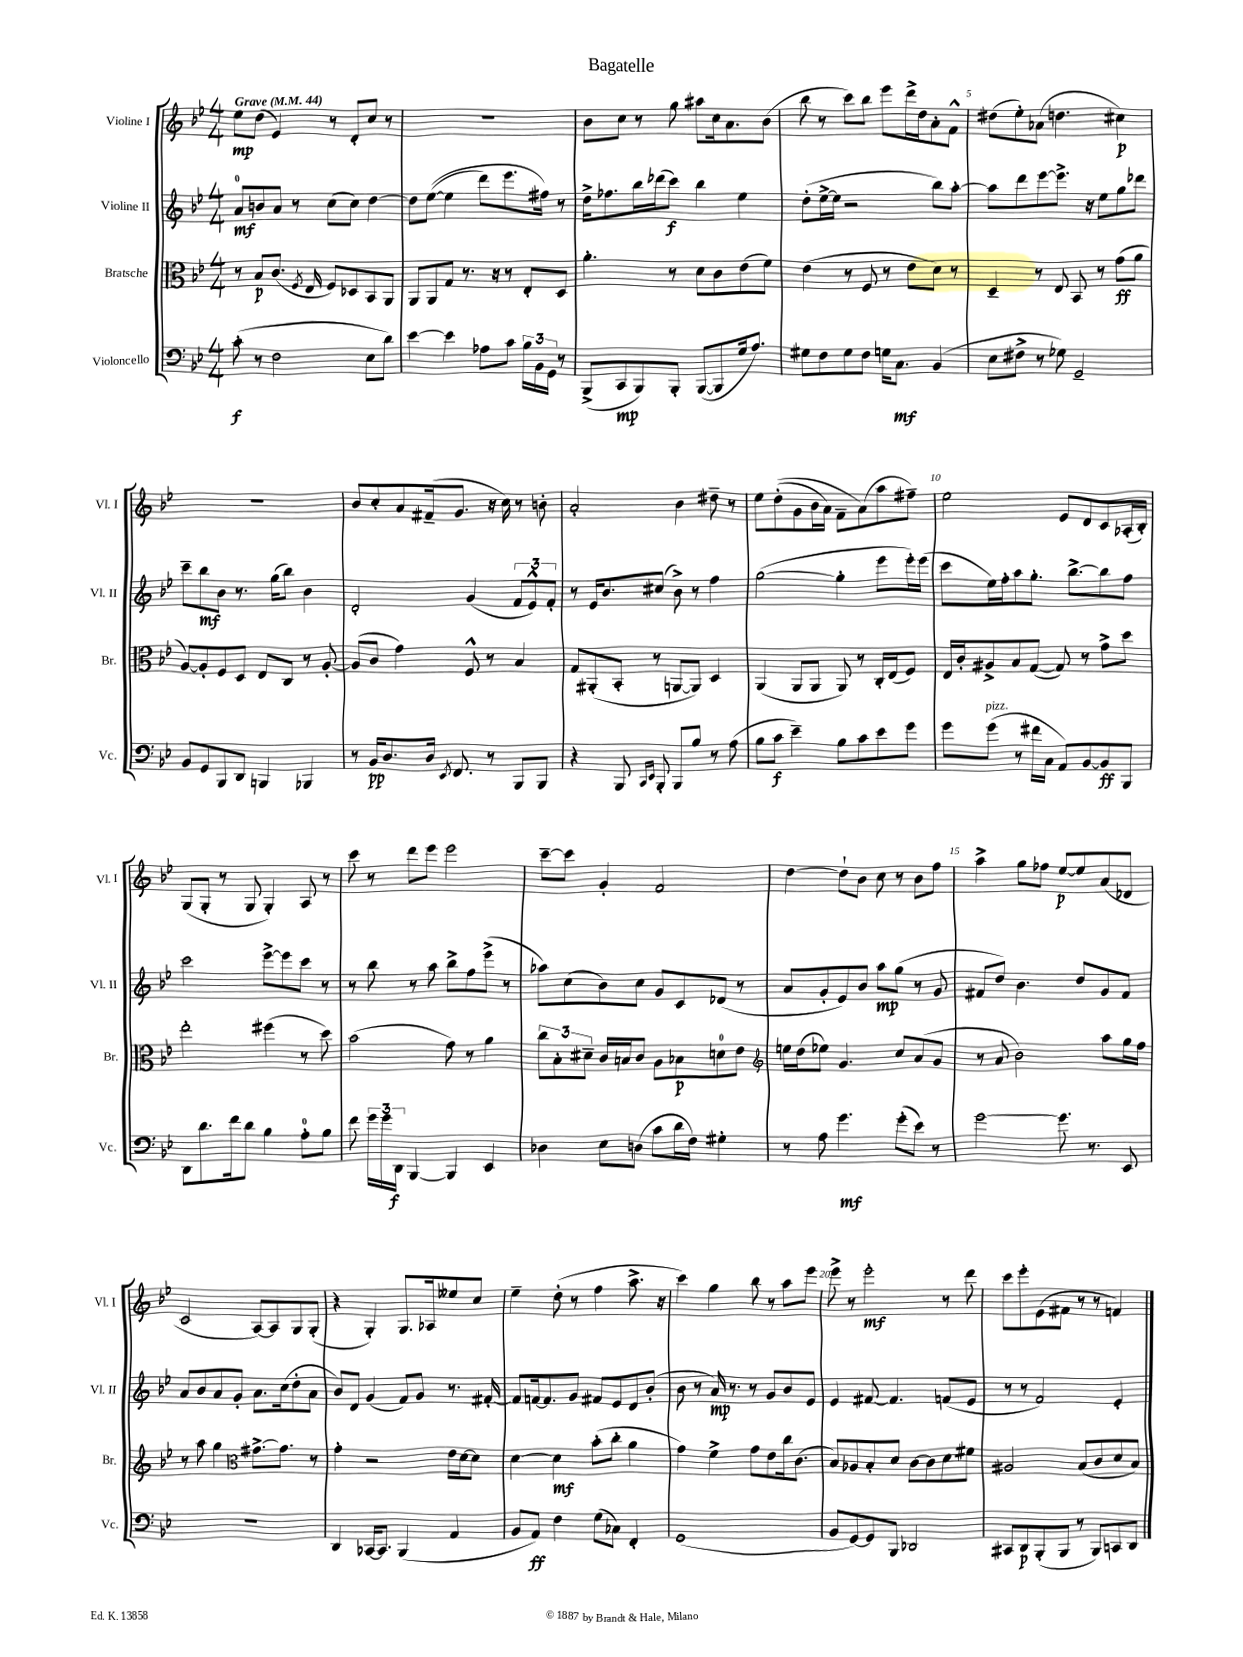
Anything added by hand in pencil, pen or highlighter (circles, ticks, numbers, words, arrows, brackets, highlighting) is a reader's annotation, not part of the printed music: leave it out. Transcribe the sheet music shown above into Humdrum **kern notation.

**kern	**dynam	**kern	**dynam	**kern	**dynam	**kern	**dynam
*part4	*part4	*part3	*part3	*part2	*part2	*part1	*part1
*staff4	*staff4	*staff3	*staff3	*staff2	*staff2	*staff1	*staff1
*I"Violoncello	*	*I"Bratsche	*	*I"Violine II	*	*I"Violine I	*
*I'Vc.	*	*I'Br.	*	*I'Vl. II	*	*I'Vl. I	*
*clefF4	*	*clefC3	*	*clefG2	*	*clefG2	*
*k[b-e-]	*	*k[b-e-]	*	*k[b-e-]	*	*k[b-e-]	*
*M4/4	*	*M4/4	*	*M4/4	*	*M4/4	*
*MM44	*	*MM44	*	*MM44	*	*MM44	*
=1	=1	=1	=1	=1	=1	=1	=1
!	!	!	!	!	!	!LO:TX:a:B:t=Grave	!
(8c'\	f	8r	.	8a/L	mf	8ee-\L	mp
8r	.	8B-/L	p	8bn/	.	(8dd\J	.
2F\	.	(8.c/J	.	8a/J	.	4e-/)	.
.	.	.	.	8r	.	.	.
.	.	8qF/	.	.	.	.	.
.	.	16E-/	.	.	.	.	.
.	.	8F/L)	.	(8cc\L	.	8r	.
.	.	8D-X/	.	8cc\J)	.	8d'/L	.
8E-\L	.	8BB-/	.	[4dd\	.	8cc/J	.
8d\J)	.	8AA/J	.	.	.	8r	.
=2	=2	=2	=2	=2	=2	=2	=2
[4e-\	.	8AA/L	.	8dd\L]	.	1r	.
.	.	8AA/	.	(([8ee-\J	.	.	.
4e-\]	.	8G/J	.	4ee-\]	.	.	.
.	.	8.r	.	.	.	.	.
8A-X\L	.	.	.	8ddd\L)	.	.	.
.	.	16r	.	.	.	.	.
8c\J	.	8r	.	8.eee-\	.	.	.
24B-\LL	.	8E-'/L	.	.	.	.	.
24BB-\	.	.	.	.	.	.	.
.	.	.	.	16ff#X\Jk)	.	.	.
24GG\JJ	.	.	.	.	.	.	.
8r	.	8D/J	.	8r	.	.	.
=3	=3	=3	=3	=3	=3	=3	=3
(8BBB-^/L	.	4.a'\	.	16dd^\KL	.	8b-\L	.
.	.	.	.	8.ff-X\	.	.	.
8CC/	mp	.	.	.	.	8cc\J	.
8BBB-/)	.	.	.	16bb-\L	.	8r	.
.	.	.	.	(16ddd-X\J	.	.	.
8BBB-'/J	.	8r	.	8ccc\J)	f	8gg\	.
([8BBB-/L	.	8d\L	.	4bb-\	.	8aa#X\L	.
8BBB-/]	.	8c\	.	.	.	16cc\k	.
.	.	.	.	.	.	8.a\	.
16G/k	.	(8e-\	.	4ee-\	.	.	.
8.A/J)	.	.	.	.	.	.	.
.	.	8f\J)	.	.	.	(8b-\J	.
=4	=4	=4	=4	=4	=4	=4	=4
8G#X\L	.	(4e-\	.	(8dd'\L	.	8bb-\	.
8F\	.	.	.	[16ee-^\L	.	8r	.
.	.	.	.	16ee-\JJ]	.	.	.
8G#\	.	8r	.	2r	.	8ccc\L)	.
8F\J	.	8F/	.	.	.	8bb-\J	.
16Gn\KL	.	8r	.	.	.	8eee-\L	.
8.C\J	mf	.	.	.	.	.	.
.	.	8e-\L	.	.	.	16ddd^\L	.
.	.	.	.	.	.	16dd\J	.
(4BB-/	.	8d\J)	.	8bb-\L)	.	8a'\	.
.	.	8r	.	[8aa'\J	.	8f^^\J	.
=5	=5	=5	=5	=5	=5	=5	=5
8E-\L	.	4D~/	.	8aa\L]	.	(8dd#X\L	.
8F#X^\J	.	.	.	8ddd\	.	8ee-'\)	.
8r	.	8r	.	[8eee-\	.	(8a-X\J	.
8G-X\)	.	8E-/	.	8.eee-^\J]	.	4.ddn\	.
2GG~/	.	8BB-/	.	.	.	.	.
.	.	.	.	16r	.	.	.
.	.	8r	.	8ee-\L	.	.	.
.	.	(8g\L	ff	8gg\	.	4cc#X\)	p
.	.	8a\J	.	8ddd-X\J	.	.	.
!!LO:LB:g=z
=6	=6	=6	=6	=6	=6	=6	=6
8BB-/L	.	[8A/L)	.	8ccc~\L	.	1r	.
8GG/	.	8A'/]	.	8bb-\	mf	.	.
8BBB-/	.	8F/	.	8b-\J	.	.	.
8DD/J	.	8D/J	.	8.r	.	.	.
4BBBn/	.	8E-/L	.	.	.	.	.
.	.	.	.	(16gg\KL	.	.	.
.	.	8C/J	.	8bb-\J)	.	.	.
4BBB-X/	.	8r	.	4b-\	.	.	.
.	.	[8A'/	.	.	.	.	.
=7	=7	=7	=7	=7	=7	=7	=7
8r	.	(8A/L]	.	2d'/	.	8b-/L	.
16BB-/KL	pp	8c/J	.	.	.	8cc'/	.
8.D/	.	.	.	.	.	.	.
.	.	4g\)	.	.	.	8a/	.
16D/Jk	.	.	.	.	.	(16f#X~/k	.
8qEE-/	.	.	.	.	.	.	.
8.FF/	.	.	.	.	.	8.g/J	.
.	.	8F^^/	.	(4g/	.	.	.
8r	.	8r	.	.	.	16r	.
.	.	.	.	.	.	16cc\)	.
8BBB-/L	.	4B-/	.	12f/L	.	8r	.
.	.	.	.	12e-^^/)	.	.	.
8BBB-/J	.	.	.	.	.	8bn'\	.
.	.	.	.	12f'/J	.	.	.
=8	=8	=8	=8	=8	=8	=8	=8
4r	.	8G/L	.	8r	.	2a'/	.
.	.	(8AA#X'/	.	16e-/KL	.	.	.
.	.	.	.	8.b-/	.	.	.
8BBB-/	.	8BB-'/J	.	.	.	.	.
16qqCC/LL	.	.	.	.	.	.	.
16qqEE-/JJ	.	.	.	.	.	.	.
8BBB-'/	.	8r	.	(8cc#X/J	.	.	.
8BBB-/L	.	[8AAn/L	.	8b-^\)	.	4b-\	.
8B-/J	.	8AA/J])	.	8r	.	.	.
8r	.	4D/	.	4ff\	.	8dd#X~\	.
(8A\	.	.	.	.	.	8r	.
=9	=9	=9	=9	=9	=9	=9	=9
8B-\L	.	(4AA/	.	([2gg\	.	8ee-\L	.
8c\J	f	.	.	.	.	((8dd'\	.
4e-~\)	.	8AA/L	.	.	.	8g\	.
.	.	8AA/J	.	.	.	16b-\L	.
.	.	.	.	.	.	16a\JJ)	.
8B-\L	.	8AA/)	.	4gg'\]	.	8f~\L	.
8c\	.	8r	.	.	.	(8a\)	.
8e-\	.	16C'/LL	.	8eee-\L	.	8aa\	.
.	.	(16E-/J	.	.	.	.	.
8g\J	.	8F/J)	.	16eee-'\L)	.	8ff#X~\J)	.
.	.	.	.	(16eee-\JJ	.	.	.
=10	=10	=10	=10	=10	=10	=10	=10
8g\L	.	16E-/LL	.	8ccc\L	.	2ee-\	.
.	.	16c'/J	.	.	.	.	.
!LO:TX:a:i:t=pizz.	!	!	!	!	!	!	!
(8g\J	.	8A#X^/	.	16ee-\L)	.	.	.
.	.	.	.	16ff'\J	.	.	.
8r	.	8B-/	.	8aa\	.	.	.
16f#X\LL	.	([8G/J	.	8.gg'\J	.	.	.
16C\JJ	.	.	.	.	.	.	.
8AA/L)	.	8G/])	.	.	.	8e-/L	.
.	.	.	.	[8.bb-^\L	.	.	.
[8BB-/	.	8r	.	.	.	8d/	.
8BB-/]	ff	8g^\L	.	8bb-\]	.	8c/	.
8BBB-/J	.	8dd\J	.	8ff\J	.	(16A-X'/L	.
.	.	.	.	.	.	16B-'/JJ)	.
!!LO:LB:g=z
=11	=11	=11	=11	=11	=11	=11	=11
8DD\L	.	2ee-'\	.	2ccc\	.	(8G/L	.
8.d\	.	.	.	.	.	8G'/J	.
.	.	.	.	.	.	8r	.
16f\k	.	.	.	.	.	.	.
8d\J	.	.	.	.	.	8G/	.
4B-\	.	(4ff#X\	.	[8eee-^\L	.	4G'/)	.
.	.	.	.	8eee-\]	.	.	.
8A'\L	.	8r	.	8ccc\J	.	8A/	.
8B-\J	.	8dd\)	.	8r	.	8r	.
=12	=12	=12	=12	=12	=12	=12	=12
8f\	.	(2b-\	.	8r	.	8ccc\	.
24g\LL	.	.	.	8bb-\	.	8r	.
24g\	.	.	.	.	.	.	.
24DD\JJ	f	.	.	.	.	.	.
[4BBB-/	.	.	.	8r	.	8ddd\L	.
.	.	.	.	8aa\	.	8eee-\J	.
4BBB-/]	.	8g\)	.	8bb-^\L	.	2eee-\	.
.	.	8r	.	8ff\	.	.	.
4EE-/	.	4a\	.	(8eee-^\J	.	.	.
.	.	.	.	8r	.	.	.
=13	=13	=13	=13	=13	=13	=13	=13
4D-X\	.	12cc\L	.	8aa-X\L)	.	[8ccc~\L	.
.	.	12B-'\	.	.	.	.	.
.	.	.	.	(8cc\	.	8ccc\J]	.
.	.	12d#X~\J	.	.	.	.	.
8E-\L	.	16c/LL	.	8b-\)	.	4g'/	.
.	.	16Bn/J	.	.	.	.	.
(8Dn\J	.	8c/J	.	8cc\J	.	.	.
8c\L	.	8A\L	.	8g/L	.	2f/	.
16d\L	.	8B-X\	p	8c/	.	.	.
16F\JJ)	.	.	.	.	.	.	.
4G#X'\	.	8dn\	.	(8d-X/J	.	.	.
.	.	8e-\J	.	8r	.	.	.
=14	=14	=14	=14	=14	=14	=14	=14
*	*	*clefG2	*	*	*	*	*
8r	.	16een\LL	.	8a/L	.	[4dd\	.
.	.	(16dd\J	.	.	.	.	.
8A\	.	8ee-X\J)	.	8g'/	.	.	.
4.g\	mf	4.g/	.	8e-/)	.	8dd`\L]	.
.	.	.	.	8b-/J	.	8b-\J	.
.	.	.	.	8aa\L	mp	8cc\	.
(8g'\L	.	8cc/L	.	(8gg\J	.	8r	.
8e-\J)	.	(8a/	.	8r	.	8b-\L	.
8r	.	8g/J	.	8g/	.	8ff\J	.
=15	=15	=15	=15	=15	=15	=15	=15
[2g\	.	8r	.	8f#X/L	.	4aa^\	.
.	.	8a/	.	8dd/J)	.	.	.
.	.	2b-\)	.	4.b-\	.	8gg\L	.
.	.	.	.	.	.	8ff-X\J	.
8.g\]	.	.	.	.	.	[8ee-/L	p
.	.	.	.	8dd/L	.	8ee-/]	.
8.r	.	.	.	.	.	.	.
.	.	8aa\L	.	8g/	.	(8a/	.
8EE-/	.	16gg\L	.	8f#/J	.	8d-X/J	.
.	.	16ff\JJ	.	.	.	.	.
!!LO:LB:g=z
=16	=16	=16	=16	=16	=16	=16	=16
1r	.	8r	.	8a/L	.	2c/	.
.	.	8aa\	.	8b-/	.	.	.
.	.	4gg\	.	8a/	.	.	.
.	.	.	.	8g'/J	.	.	.
*	*	*clefC3	*	*	*	*	*
.	.	[8.g#X^\L	.	8.a\L	.	[8A/L)	.
.	.	.	.	.	.	8A/]	.
.	.	8.g#\J]	.	(16cc\k	.	.	.
.	.	.	.	8dd'\	.	8G/	.
.	.	8r	.	8a\J	.	(8G'/J	.
=17	=17	=17	=17	=17	=17	=17	=17
4DD/	.	4g'\	.	8b-/L)	.	4r	.
.	.	.	.	8d/J	.	.	.
[16CC-X/KL	.	2r	.	(4g/	.	4G'/)	.
8.CC-/J]	.	.	.	.	.	.	.
(4BBB-/	.	.	.	8f/L)	.	8.G/L	.
.	.	.	.	8g/J	.	.	.
.	.	.	.	.	.	16A-X/k	.
4AA/	.	16e-\LL	.	8.r	.	8ee--X/	.
.	.	[16d\J	.	.	.	.	.
.	.	8d\J]	.	.	.	8cc/J	.
.	.	.	.	[16f#X'/	.	.	.
=18	=18	=18	=18	=18	=18	=18	=18
8BB-/L	.	[4d\	.	8f#/L]	.	4ee-~\	.
8AA/J)	ff	.	.	[16fn/k	.	.	.
.	.	.	.	8.f/]	.	.	.
4F\	.	4d\]	mf	.	.	(8dd'\	.
.	.	.	.	8g/J	.	8r	.
(8G\L	.	(8b-'\L	.	8f#X/L	.	4ff\	.
8C-X\J)	.	8cc'\J	.	8e-/	.	.	.
4FF'/	.	4a\	.	8d/	.	8.aa^\	.
.	.	.	.	(8b-'/J	.	.	.
.	.	.	.	.	.	16r	.
=19	=19	=19	=19	=19	=19	=19	=19
(1GG	.	4g\)	.	8b-\	.	4ccc\)	.
.	.	.	.	8r	.	.	.
.	.	4f^\	.	16a/)	mp	4gg\	.
.	.	.	.	8.r	.	.	.
.	.	8g\L	.	8r	.	8bb-\	.
.	.	8e-\	.	8g/L	.	8r	.
.	.	16cc\k	.	8b-/	.	8aa\L	.
.	.	(8.c\J	.	.	.	.	.
.	.	.	.	8e-/J	.	8eee-\J	.
=20	=20	=20	=20	=20	=20	=20	=20
8BB-/L	.	8B-/L)	.	4e-/	.	8eee-^\	.
[8GG/)	.	8A-X/	.	.	.	8r	.
8GG/]	.	8B-'/	.	[8f#X/	.	2eee-'\	mf
8BBB-/J	.	8d/J	.	4.f#/]	.	.	.
2DD-X/	.	[8c\L	.	.	.	.	.
.	.	8c\]	.	.	.	.	.
.	.	8d\	.	(8fn/L	.	8r	.
.	.	8f#X\J	.	8e-/J	.	8ddd\	.
=21	=21	=21	=21	=21	=21	=21	=21
8CC#X/L	.	2A#X/	.	8r	.	8ccc\L	.
8DD/	p	.	.	8r	.	8eee-'\	.
(8BBB-'/	.	.	.	2f/)	.	(8e-\	.
8BBB-/J	.	.	.	.	.	8f#X\J	.
8r	.	(8B-/L	.	.	.	8r	.
8BBB-/L)	.	8c/	.	.	.	8r	.
8CCn/	.	8d/	.	4e-'/	.	4fn/)	.
8DD/J	.	8B-/J)	.	.	.	.	.
==	==	==	==	==	==	==	==
*-	*-	*-	*-	*-	*-	*-	*-
